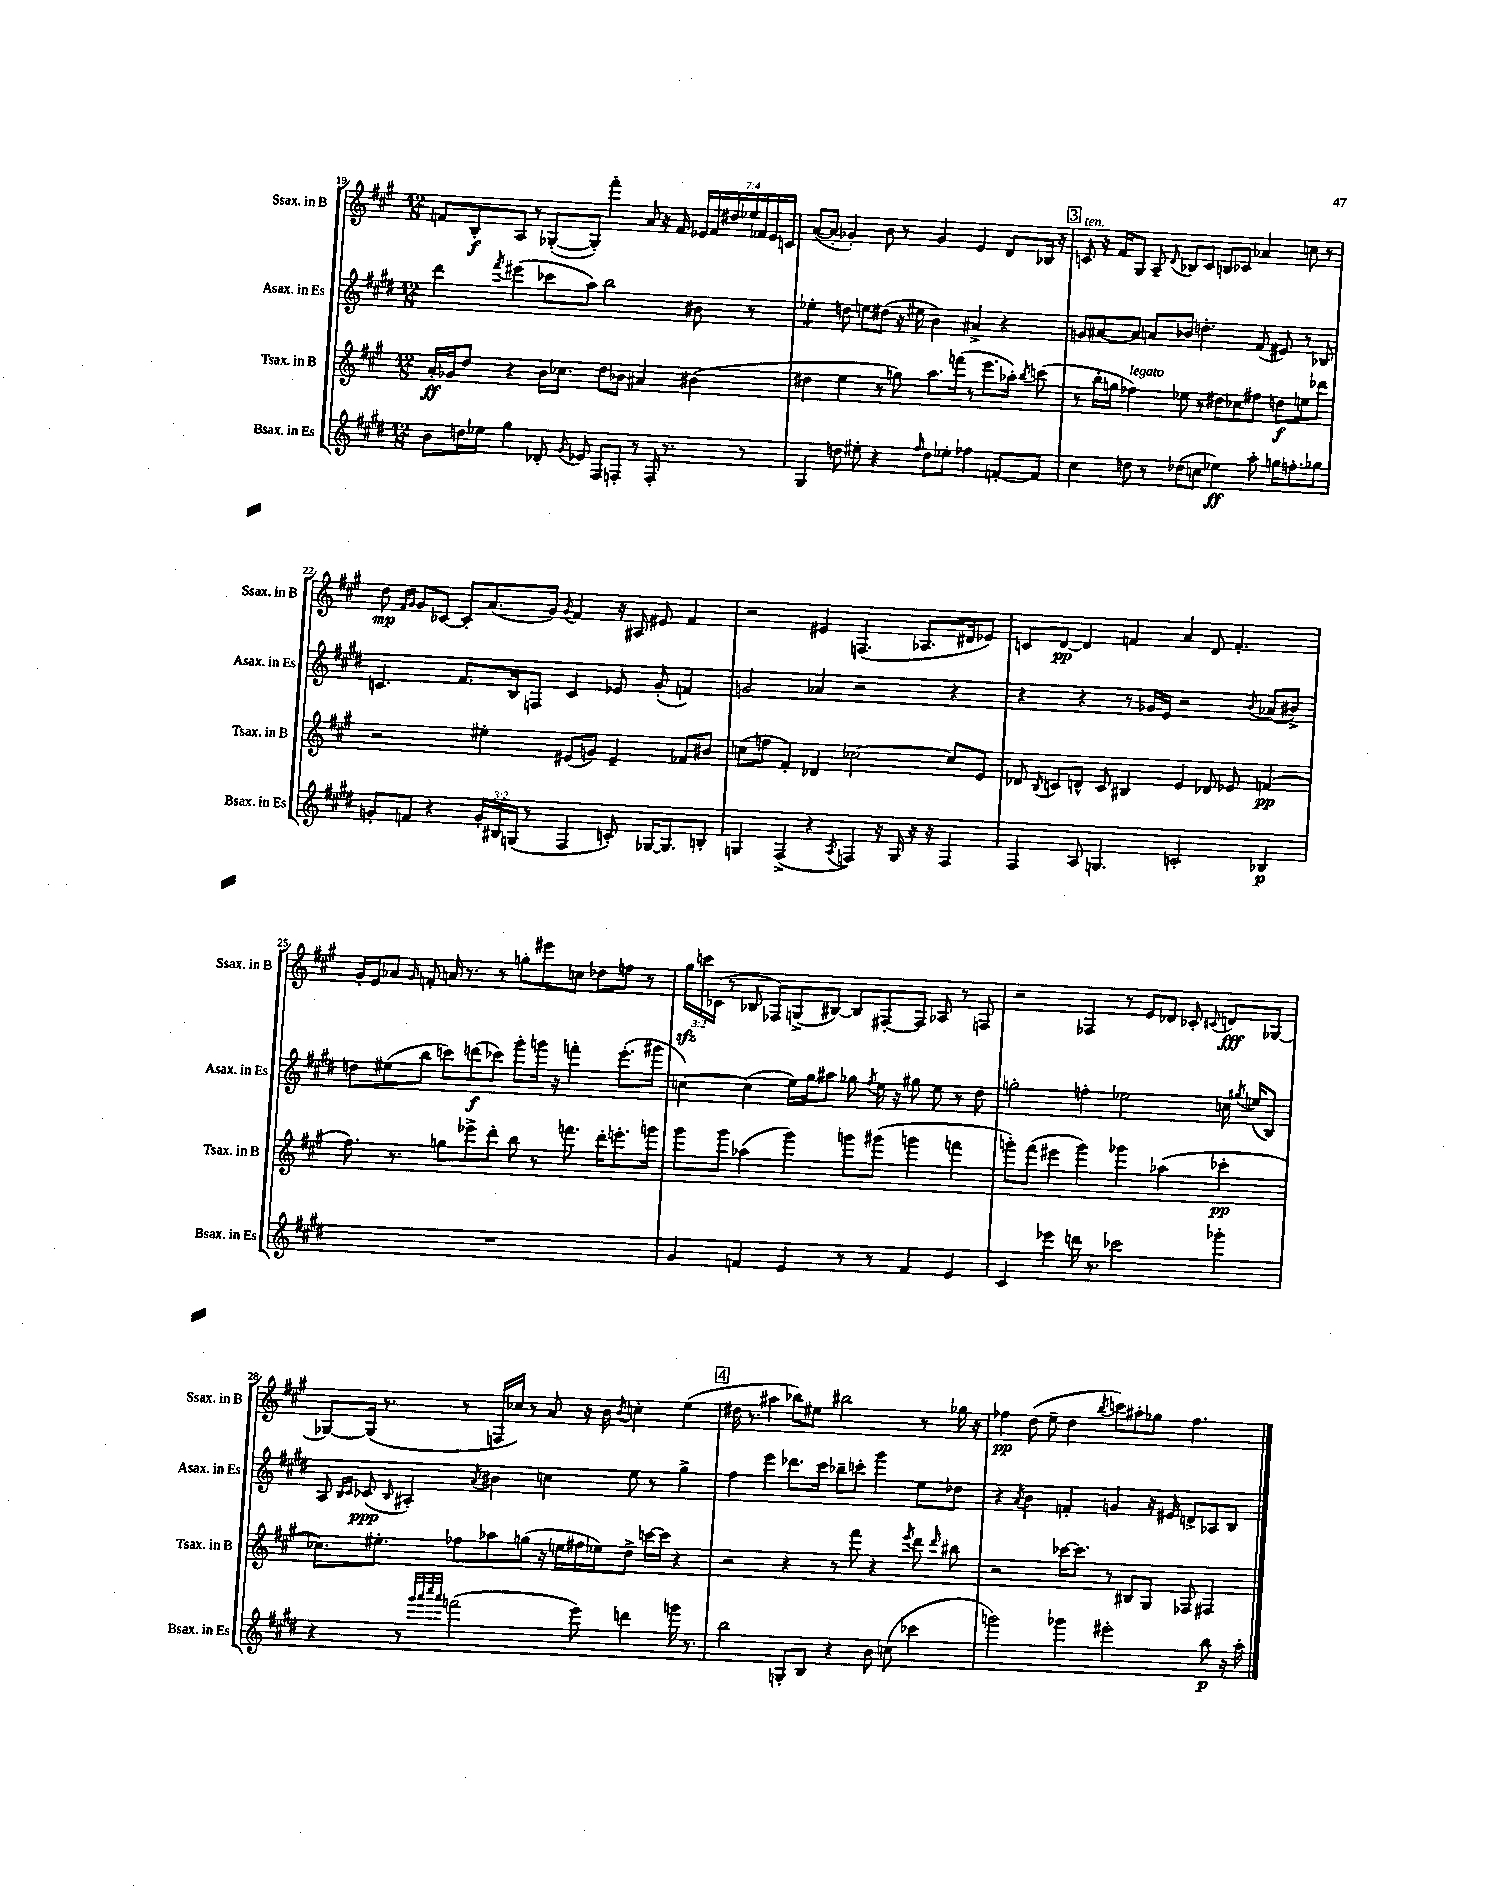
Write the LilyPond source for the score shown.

<<
\new StaffGroup <<
\new Staff = "s0" \with { instrumentName = "Ssax. in B" shortInstrumentName = "Ssax. in B" } {
    \clef treble \key a \major \numericTimeSignature \time 12/8 \override Staff.TupletNumber.text = #tuplet-number::calc-fraction-text
    \autoBeamOff f'8[ b8-.\f a8] r8 ges8[~-.( ges8]-.) fis'''4-. a'8 r16 f'16 \tuplet 7/4 { ees'16[ f'16 dis''16 ees''16 fes'16 ees'16 c'16] } |
    a'8[~( a'8]-. ges'4-.) b'8 r8 ges'4 e'4 d'8[ bes16] r16 |
    \mark \markup { \box "3" } c'8^\markup { \italic "ten." } r16 fis'16[ gis8] a8-- \appoggiatura { d'8 } bes8[ c'8] b8[ ces'8] aes'4 c''8 r8 |
    d''8\mp \grace { fis'16[ gis'16] } gis'8[ ces'8]~ ces'8[-. a'8.( gis'16]) \acciaccatura { gis'8 } fis'4 r16 ais16 eis'8 fis'4 |
    r2 eis'4 f4.( aes8.[ dis'16 ees'8]) |
    c'8[ d'8]~\pp d'4 f'4 a'4 d'8 f'4.-. |
    gis'16[-. e'16 aes'8] \grace { gis'16 } f'8-. a'16 r8. r8 g''8[-. eis'''8 c''8] des''8[ f''8] r8 |
    \tuplet 3/2 { gis''16[\sfz c'''16 ces'16]( } r8 bes8 fes8[) g8->( bis8]~) bis8[ fis8~-. fis8] aes8 r8 f8 |
    r2 fes4 r8 e'8[ des'8] ces'8-. \appoggiatura { cis'8 } d'8[\fff ges8]~ |
    ges8[~ ges16]( r8. r8 f16[ ces''16]) r8 a'8 r16 b'16 \acciaccatura { b'8 } c''4-. e''4( |
    \mark \markup { \box "4" } dis''16 r8. ais''4 bes''8[) eis''8] bis''2 r8 ges''16 r16 |
    fes''4\pp d''8( e''8-- d''4 \acciaccatura { b''8 } c'''8[) ais''8-. ges''8] fes''4. \bar "|." |
}
\new Staff = "s1" \with { instrumentName = "Asax. in Es" shortInstrumentName = "Asax. in Es" } {
    \clef treble \key e \major \numericTimeSignature \time 12/8
    \autoBeamOff dis'''4 \acciaccatura { fis'''8 } eis'''4( ces'''8[ a''8]) b''2 bis'8 r8 |
    ees''4:8-. d''8 e''8[ dis''8]( r16 eis''16 b'4) ais'4-> r4 |
    \mark \markup { \box "3" } g'8[ ais'8~ ais'8] a'8[ bes'8] d''4.-. fis'8( eis'8) r8 bes8 |
    c'4. fis'8.[ b16 f8] c'4 ees'8 gis'8-.( f'4) |
    g'2 aes'4 r2 r4 |
    r4 r4 r8 ges'16[ e'16] r2 \appoggiatura { b'8 } aes'8[( bis'8]->) |
    d''8[ eis''8( b''8] c'''8[) d'''8\f( ces'''8]) gis'''8[-. g'''16] r16 f'''4-. e'''8.[-.( gis'''16] |
    c''4~) c''4( e''16[) gis''16 ais''8] ges''8 \acciaccatura { fis''8 } e''16 r16 gis''8 e''8 r8 dis''8 |
    g''2-. f''4-. ees''2 c''16 \acciaccatura { gis''8 } e''16[( b8]) |
    a8 \grace { b16[ cis'16] } ces'8\ppp( \grace { b16 } ais4-.) \acciaccatura { a'8 } bis'4 c''4 e''8 r8 gis''4-> |
    \mark \markup { \box "4" } fis''4 e'''4 des'''8.[ cis'''16] bes''8[-- c'''8]-. gis'''4 e''8[ des''8] |
    r4 \acciaccatura { a'8 } b'4 f'4-. g'4 r16 eis'16 d'8[-> aes8 b8] \bar "|." |
}
\new Staff = "s2" \with { instrumentName = "Tsax. in B" shortInstrumentName = "Tsax. in B" } {
    \clef treble \key a \major \numericTimeSignature \time 12/8
    \autoBeamOff a'16[-.\ff ges'16 d''8] r4 b'16[ ces''8.] d''8[ bes'8] ais'4 bis'4( |
    dis''4 e''4 r8 g''8) a''8.[ f'''16]( r8 e'''8.[ aes''16]-.) \acciaccatura { b''8 } c'''8( |
    \mark \markup { \box "3" } r8 b''16[-. g''16] fes''4^\markup { \italic "legato" }) ees''8 r8 dis''8[ ces''8 fis''8] d''8[\f e''8 des'''8] |
    r2 eis''4-. eis'8[( g'8]) eis'4-- fes'8[ bis'8] |
    c''8[( f''8] fis'4-.) des'4 ces''2~ ces''8[ e'8] |
    des'8 \acciaccatura { b8 } c'8[ d'8]-^ c'8 bis4 e'4 des'8 ees'8 f'4\pp( |
    fis''8.) r8. g''8[ ees'''8-> d'''8]-. b''8 r8 f'''8. d'''16[-. e'''8.-. g'''16] |
    gis'''8[ gis'''8] aes''4( gis'''4) g'''8[ gis'''8]( g'''4 f'''4 |
    g'''8[-.) fis'''8]( eis'''4 g'''4) ges'''4 aes''4( ces'''4-.\pp |
    ces''8.[) eis''8.]-. fes''8[ aes''8 g''8]( r16 e''16[ fis''16 ees''16) d''8]-> c'''16[~ c'''16] r4 |
    \mark \markup { \box "4" } r2 r4 r8 fis'''8 r4 \acciaccatura { e'''8 } d'''8 \grace { d'''16 } bis''8 |
    r2 ces'''16[~ ces'''8.] r8 bis8[ gis8] fes8 fis4 \bar "|." |
}
\new Staff = "s3" \with { instrumentName = "Bsax. in Es" shortInstrumentName = "Bsax. in Es" } {
    \clef treble \key e \major \numericTimeSignature \time 12/8 \override Staff.TupletNumber.text = #tuplet-number::calc-fraction-text
    \autoBeamOff b'8[ d''16 ees''16] gis''4 des'8-. \acciaccatura { gis'8 } ees'8 fis8[ f8]-. r8 f16-. r8. r8 |
    gis4 d''8 eis''8-. r4 \grace { fis''16 } d''8[ ees''8]-. fes''4 f'8[~-. f'8] |
    \mark \markup { \box "3" } cis''4 d''8 r8 des''8[( c''8] ees''4\ff) a''8-. g''16[ f''8.-. ges''8] |
    g'8[-. f'8] r4 \tuplet 3/2 { g'16[-. bis16 g16]( } r8 fis4 c'8-.) ges16[~ ges8. b8]-. |
    g4 fis4->( r4 \acciaccatura { a8 } f4) r16 g16 r16 r16 f4 |
    fis4 a8 g4. c'2-. bes4\p |
    R1. |
    gis'4 f'4 e'4 r8 r8 f'4 e'4 |
    cis'4 ees'''4 d'''16 r8. ces'''2 ges'''4-. |
    r4 r8 \grace { gis'''32[ a'''32 cis''''32 a'''32] } f'''2( e'''8) d'''4 g'''16 r8. |
    \mark \markup { \box "4" } b''2 g8[-. b8] r4 b'8 c''8( ces'''4 |
    g'''2) ges'''4 eis'''2-. b''8\p r16 a''16-. \bar "|." |
}
>>
>>
\layout { \context { \Score currentBarNumber = #19 } }
